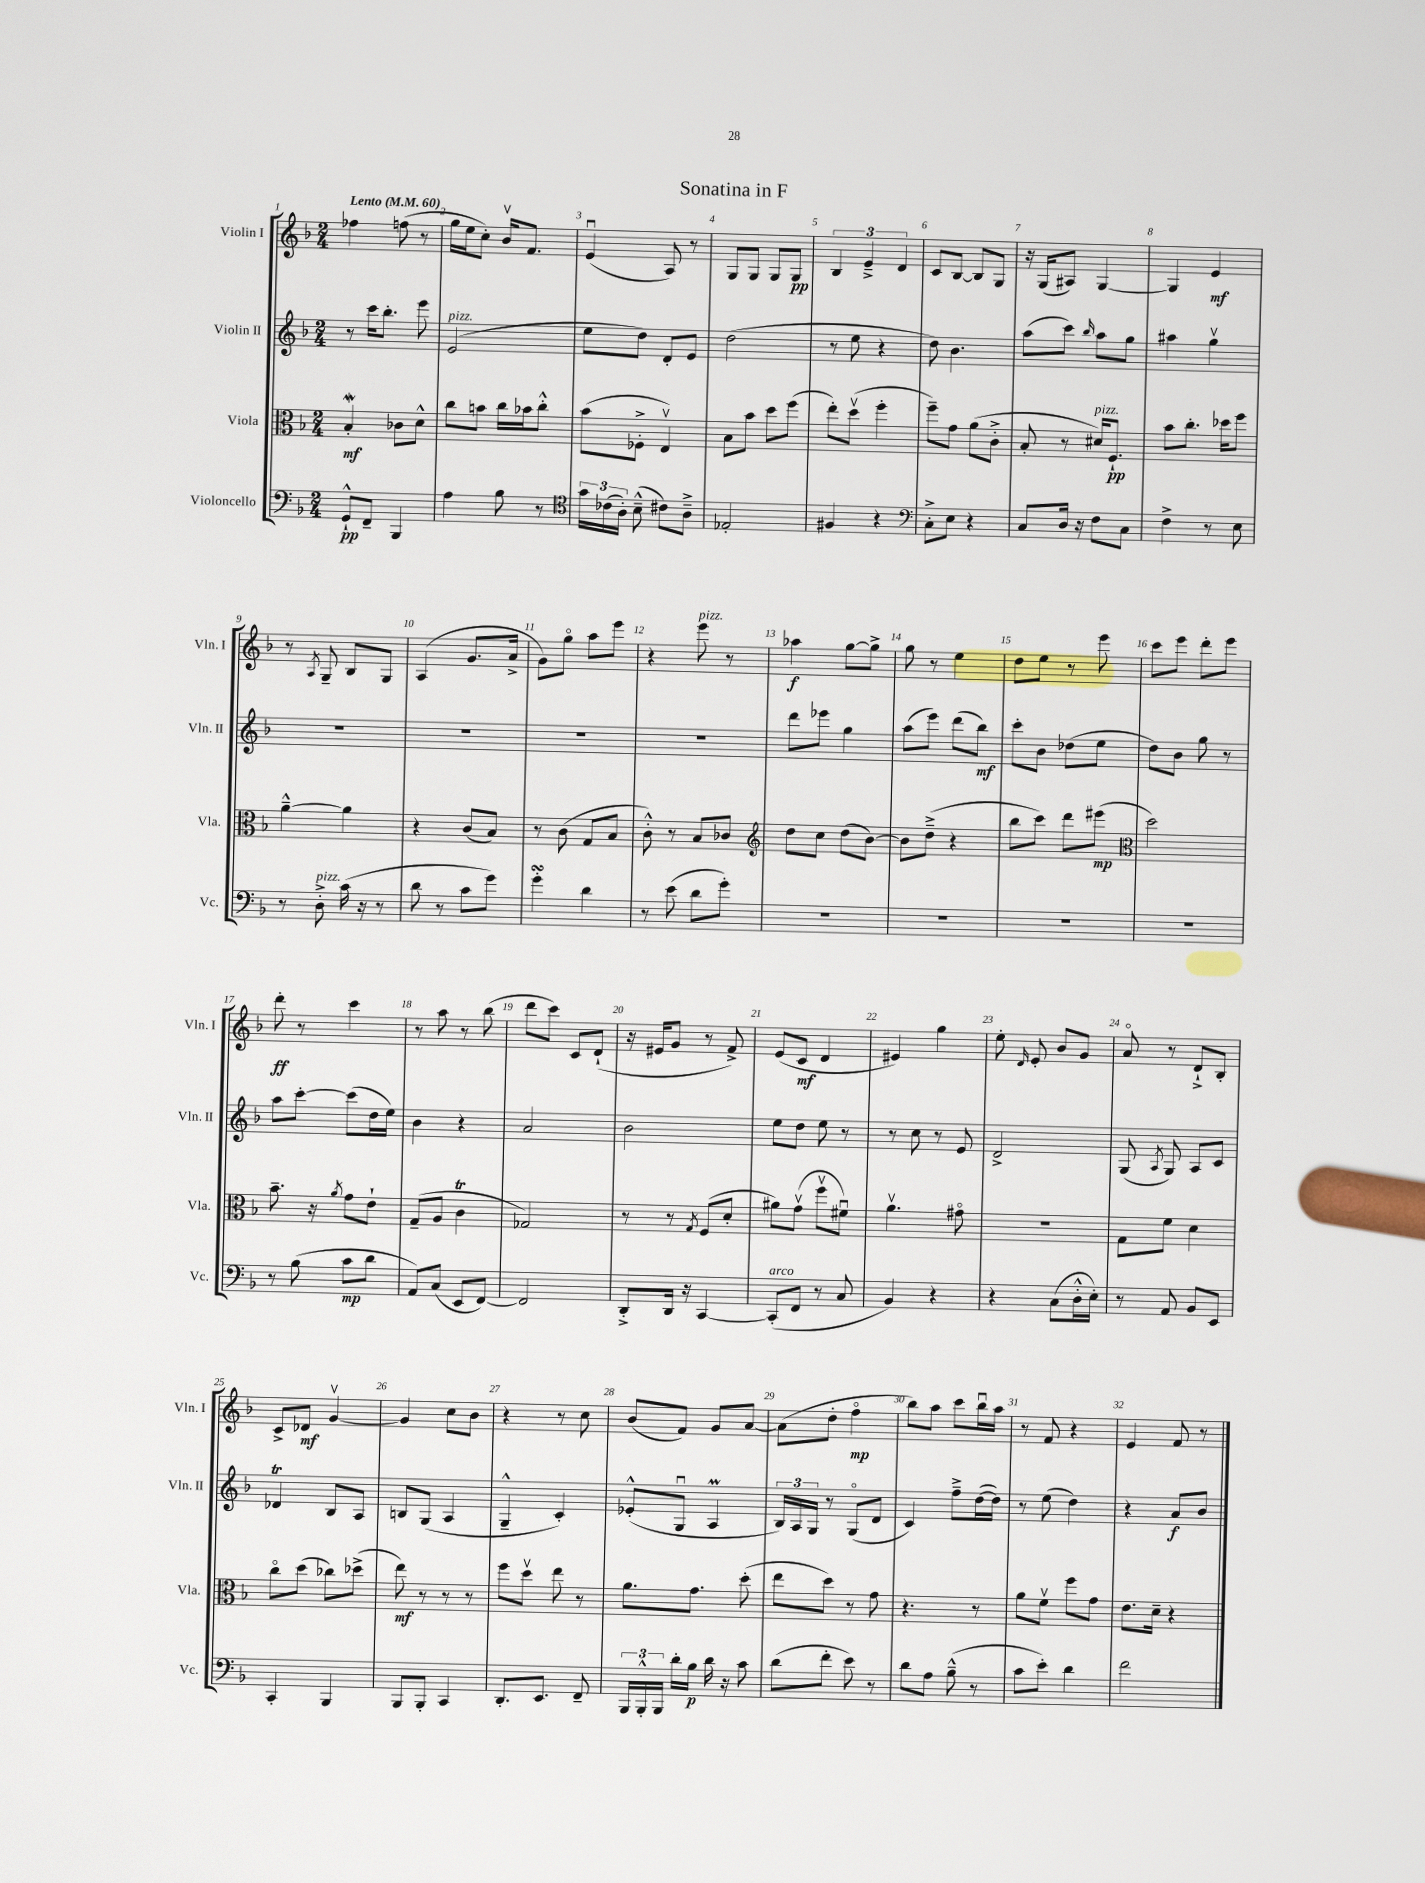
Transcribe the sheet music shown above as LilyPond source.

\header { title = "Sonatina in F" }
<<
\new StaffGroup <<
\new Staff = "s0" \with { instrumentName = "Violin I" shortInstrumentName = "Vln. I" } {
    \clef treble \key f \major \numericTimeSignature \time 2/4 \tempo "Lento" 4 = 60
    \autoBeamOff fes''4 f''8( r8 |
    g''16[ e''16 c''8]-.) bes'16[\upbow f'8.] |
    e'4\downbow( a8) r8 |
    g8[ g8] g8[ g8]\pp |
    \tuplet 3/2 { bes4 e'4---> d'4 } |
    c'8[ bes8]~ bes8[ g8] |
    r16 g16[( ais8]) g4~ |
    g4 e'4\mf |
    r8 \acciaccatura { a8 } g8-- bes8[ g8] |
    a4( g'8.[ a'16]-> |
    g'8[) g''8]\flageolet a''8[ e'''8] |
    r4 e'''8^\markup { \italic "pizz." } r8 |
    aes''4\f g''8[~ g''8]-> |
    g''8 r8 e''4 |
    d''8[ e''8] r8 e'''8 |
    c'''8[ e'''8] d'''8[-. e'''8] |
    d'''8-.\ff r8 c'''4 |
    r8 a''8 r8 bes''8( |
    d'''8[ c'''8]) c'8[ d'8]-!( |
    r16 eis'16[ g'8] r8 f'8->) |
    e'8[( c'8]\mf d'4 |
    eis'4) g''4 |
    e''8-. \grace { d'16 } e'8-. bes'8[ g'8] |
    a'8\flageolet r8 d'8[-!-> bes8]-. |
    c'8[-> des'8]\mf g'4~\upbow |
    g'4 c''8[ bes'8] |
    r4 r8 c''8 |
    bes'8[( f'8]) g'8[ a'8]~ |
    a'8[( d''8]-. f''4\flageolet\mp |
    bes''8[) a''8] c'''8[ bes''16\downbow a''16] |
    r8 f'8 r4 |
    e'4 f'8 r8 \bar "|." |
}
\new Staff = "s1" \with { instrumentName = "Violin II" shortInstrumentName = "Vln. II" } {
    \clef treble \key f \major \numericTimeSignature \time 2/4
    \autoBeamOff r8 c'''16[ bes''8.]-. e'''8 |
    e'2^\markup { \italic "pizz." }( |
    e''8[ d''8]) d'8[-. e'8] |
    d''2( |
    r8 e''8 r4 |
    d''8) bes'4. |
    a''8[( c'''8]) \grace { bes''16 } a''8[ g''8] |
    ais''4 g''4\upbow |
    R2 |
    R2 |
    R2 |
    R2 |
    d'''8[ ees'''8] g''4 |
    a''8[( e'''8]) d'''8[( bes''8]\mf) |
    c'''8[-. bes'8] des''8[( e''8] |
    d''8[) bes'8] g''8 r8 |
    a''8[ c'''8]~-. c'''8[( d''16 e''16]) |
    bes'4 r4 |
    a'2 |
    bes'2 |
    e''8[ d''8] e''8 r8 |
    r8 c''8 r8 e'8 |
    d'2-> |
    g8( \acciaccatura { a8 } g8) a8[ c'8] |
    des'4\trill bes8[ a8] |
    b8[ g8]( a4 |
    g4---^ c'4-.) |
    ees'8[-.-^( g8]\downbow a4\prall |
    \tuplet 3/2 { bes16[) a16 g16] } r8 g8[\flageolet( d'8] |
    c'4) f''8[---> d''16~( d''16]) |
    r8 e''8( d''4) |
    r4 a'8[\f bes'8] \bar "|." |
}
\new Staff = "s2" \with { instrumentName = "Viola" shortInstrumentName = "Vla." } {
    \clef alto \key f \major \numericTimeSignature \time 2/4
    \autoBeamOff bes4-.\mordent\mf ces'8[ d'8]-^ |
    c''8[ b'8] c''16[ bes'16 c''8]-.-^ |
    bes'8[( fes8]-.-> e4\upbow) |
    bes8[ bes'8] d''8[ f''8]( |
    e''8[-.) d''8]\upbow( f''4-. |
    f''8[--) g'8] a'8[( c'8]-.-> |
    bes8-. r8 dis'16[^\markup { \italic "pizz." }) f8.]-!\pp |
    bes'8[ c''8.]-. des''16[ f''8] |
    a'4~---^ a'4 |
    r4 c'8[( bes8]) |
    r8 c'8( g8[ bes8] |
    c'8-.-^) r8 bes8[ ces'8] |
    \clef treble d''8[ c''8] d''8[( bes'8]~) |
    bes'8[ d''8]--->( r4 |
    bes''8[ c'''8]) d'''8[ eis'''8]\mp( |
    \clef alto d''2) |
    bes'8.-- r16 \acciaccatura { a'8 } g'8[ e'8]-! |
    g8[--( a8] c'4\trill |
    ges2) |
    r8 r8 \acciaccatura { g8 } f8[( d'8]-. |
    ais'8[) g'8]\upbow( f''8[\upbow fis'8]\downbow) |
    a'4.\upbow gis'8\flageolet |
    R2 |
    g8[ f'8] d'4 |
    c''8[\flageolet d''8]( ces''8[) des''8]->( |
    e''8\mf) r8 r8 r8 |
    f''8[ d''8]\upbow e''8 r8 |
    a'8.[ g'8.] d''8-.( |
    e''8[ d''8]) r8 g'8 |
    r4. r8 |
    a'8[ f'8]\upbow f''8[ g'8] |
    e'8.[ d'16]-- r4 \bar "|." |
}
\new Staff = "s3" \with { instrumentName = "Violoncello" shortInstrumentName = "Vc." } {
    \clef bass \key f \major \numericTimeSignature \time 2/4
    \autoBeamOff g,8[-!-^\pp f,8]-- bes,,4 |
    a4 bes8 r8 |
    \clef tenor \tuplet 3/2 { g'16[ ces'16( a16]-.) } bes8---^( cis'8[) a8]---> |
    ees2-. |
    fis4 r4 |
    \clef bass c8[-.-> e8] r4 |
    c8[ d16] r16 f8[ c8] |
    f4-> r8 e8 |
    r8 d8-.->^\markup { \italic "pizz." } c'16( r16 r8 |
    d'8 r8 c'8[ g'8]) |
    g'4-.\turn d'4 |
    r8 e'8( d'8[ g'8]-.) |
    R2 |
    R2 |
    R2 |
    R2 |
    r8 bes8( c'8[\mp d'8] |
    a,8[) c8]( e,8[ f,8]~) |
    f,2 |
    d,8[-.-> d,16] r16 c,4~ |
    c,8[-.^\markup { \italic "arco" }( f,8] r8 c8 |
    bes,4) r4 |
    r4 c8[( d16-.-^ e16]-.) |
    r8 a,8 bes,8[ e,8] |
    c,4-. bes,,4 |
    bes,,8[ bes,,8]-. c,4 |
    d,8.[-. e,8.] f,8-- |
    \tuplet 3/2 { bes,,16[ bes,,16-.-^ bes,,16] } d'16[-. bes16]\p d'16 r16 c'8 |
    d'8[( f'8]-. e'8) r8 |
    d'8[ a8] bes8---^( r8 |
    c'8[ e'8]-.) d'4 |
    f'2 \bar "|." |
}
>>
>>
\layout { \context { \Score \override BarNumber.break-visibility = ##(#f #t #t) barNumberVisibility = #all-bar-numbers-visible } }
